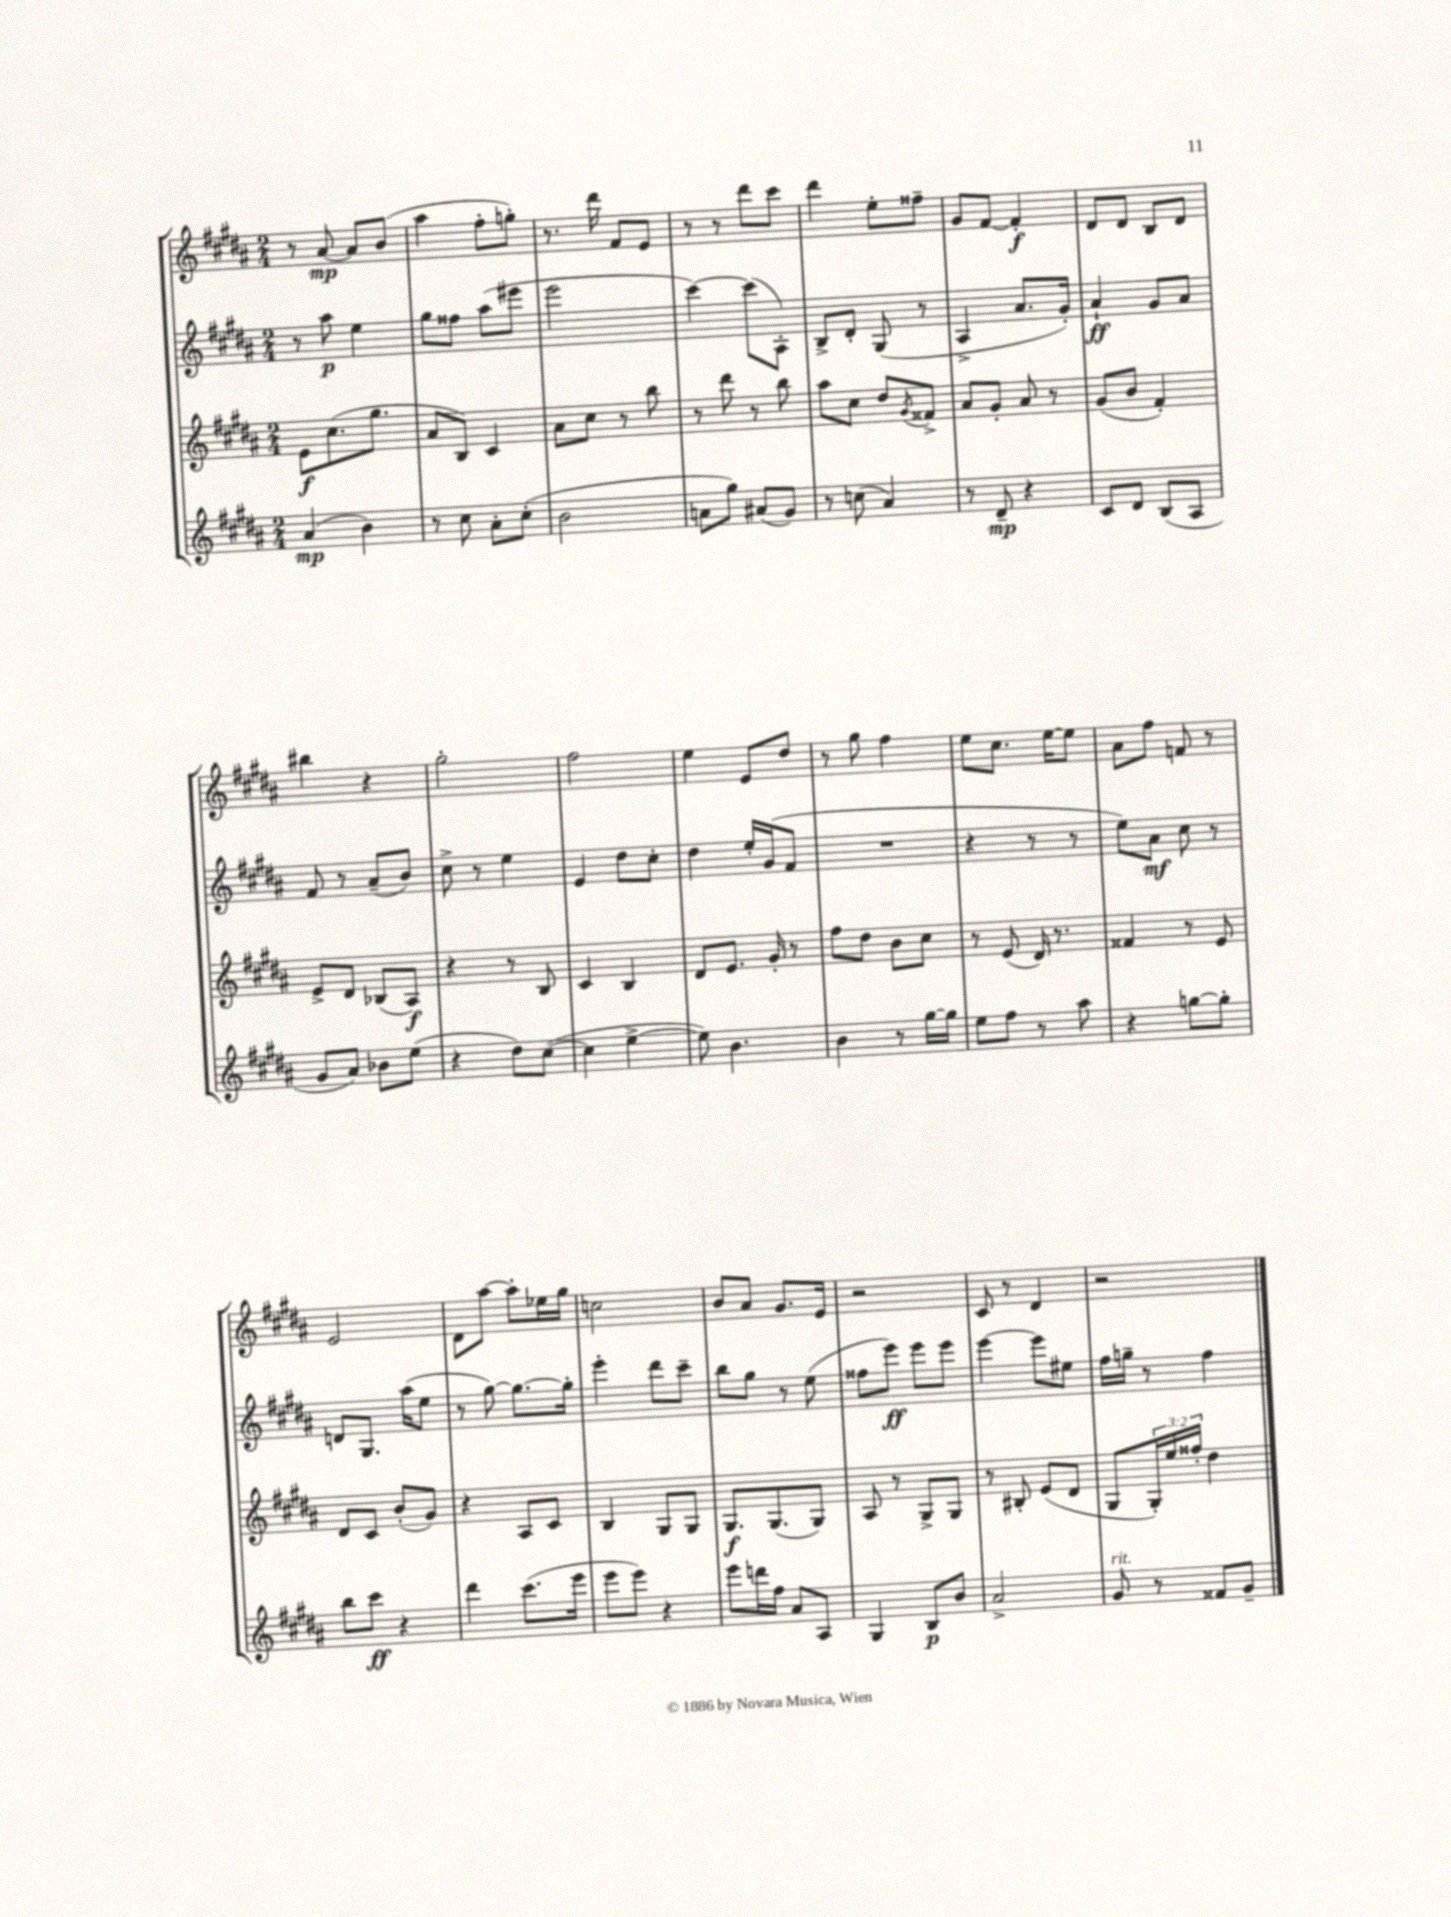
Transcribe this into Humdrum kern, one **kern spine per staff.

**kern	**dynam	**kern	**dynam	**kern	**dynam	**kern	**dynam
*part4	*part4	*part3	*part3	*part2	*part2	*part1	*part1
*staff4	*staff4	*staff3	*staff3	*staff2	*staff2	*staff1	*staff1
*clefG2	*	*clefG2	*	*clefG2	*	*clefG2	*
*k[f#c#g#d#a#]	*	*k[f#c#g#d#a#]	*	*k[f#c#g#d#a#]	*	*k[f#c#g#d#a#]	*
*M2/4	*	*M2/4	*	*M2/4	*	*M2/4	*
=1	=1	=1	=1	=1	=1	=1	=1
(4a#/	mp	8e\L	f	8r	.	8r	.
.	.	(8.cc#\	.	8aa#\	p	[8a#/	mp
4b\)	.	.	.	4ee\	.	8a#/L]	.
.	.	8.gg#\J	.	.	.	.	.
.	.	.	.	.	.	(8b/J	.
=2	=2	=2	=2	=2	=2	=2	=2
8r	.	8a#/L	.	8gg#\L	.	4aa#\	.
8cc#\	.	8B/J)	.	8ff##X\J	.	.	.
8a#'\L	.	4c#/	.	(8aa#\L	.	8ff#'\L	.
(8cc#'\J	.	.	.	8eee#X\J	.	8ggn'\J)	.
=3	=3	=3	=3	=3	=3	=3	=3
2b\	.	8a#\L	.	2eee\	.	8.r	.
.	.	8cc#\J	.	.	.	.	.
.	.	.	.	.	.	16ddd#\	.
.	.	8r	.	.	.	8f#/L	.
.	.	8bb\	.	.	.	8e/J	.
=4	=4	=4	=4	=4	=4	=4	=4
8an\L	.	8r	.	[4ccc#\)	.	8r	.
8gg#\J)	.	8ddd#\	.	.	.	8r	.
(8a#X/L	.	8r	.	(8ccc#\L]	.	8ddd#\L	.
8g#/J)	.	8bb\	.	8A#'\J)	.	8ccc#\J	.
=5	=5	=5	=5	=5	=5	=5	=5
8r	.	8aa#\L	.	8B^/L	.	4ddd#\	.
(8ccn\	.	8cc#\J	.	8d#'/J	.	.	.
4a#/)	.	8dd#/L	.	(8G#/	.	8ee'\L	.
.	.	8qg#/	.	.	.	.	.
.	.	8f##X^/J	.	8r	.	8ff##X~\J	.
=6	=6	=6	=6	=6	=6	=6	=6
8r	.	8a#/L	.	4A#^/	.	8g#/L	.
8d#~/	mp	8g#'/J	.	.	.	[8f#/J	.
4r	.	8a#/	.	8.a#/L	.	4f#'/]	f
.	.	8r	.	.	.	.	.
.	.	.	.	16g#'/Jk)	.	.	.
=7	=7	=7	=7	=7	=7	=7	=7
8c#/L	.	(8g#/L	.	4a#`/	ff	8d#/L	.
8d#/J	.	8b/J	.	.	.	8d#/J	.
(8B/L	.	4f#'/)	.	8g#/L	.	8B/L	.
8A#/J	.	.	.	8a#/J	.	8d#/J	.
!!LO:LB:g=z
=8	=8	=8	=8	=8	=8	=8	=8
8g#/L	.	8e^/L	.	8f#/	.	4bb#X\	.
8a#/J)	.	8d#/J	.	8r	.	.	.
8b-X\L	.	(8B-X/L	.	(8a#~/L	.	4r	.
(8ee\J	.	8A#/J)	f	8b/J)	.	.	.
=9	=9	=9	=9	=9	=9	=9	=9
4r	.	4r	.	8cc#^\	.	2gg#'\	.
.	.	.	.	8r	.	.	.
8dd#\L)	.	8r	.	4ee\	.	.	.
([8cc#\J	.	8B/	.	.	.	.	.
=10	=10	=10	=10	=10	=10	=10	=10
4cc#\]	.	4c#/	.	4e/	.	2ff#\	.
[4ee^\	.	4B/	.	8dd#\L	.	.	.
.	.	.	.	8cc#'\J	.	.	.
=11	=11	=11	=11	=11	=11	=11	=11
8ee\])	.	8d#/L	.	4dd#\	.	4ee\	.
4.b\	.	8.e/J	.	.	.	.	.
.	.	.	.	16ee'/LL	.	8e/L	.
.	.	16g#'/	.	(16g#/J	.	.	.
.	.	8r	.	8f#/J	.	8dd#/J	.
=12	=12	=12	=12	=12	=12	=12	=12
4b\	.	8ff#\L	.	2r	.	8r	.
.	.	8dd#\J	.	.	.	8gg#\	.
8r	.	8b\L	.	.	.	4ff#\	.
[16gg#\LL	.	8cc#\J	.	.	.	.	.
16gg#\JJ]	.	.	.	.	.	.	.
=13	=13	=13	=13	=13	=13	=13	=13
8ee\L	.	8r	.	4r	.	8ee\L	.
8ff#\J	.	(8e/	.	.	.	8.cc#\J	.
8r	.	16d#/)	.	8r	.	.	.
.	.	8.r	.	.	.	[16ee\KL	.
8aa#\	.	.	.	8r	.	8ee\J]	.
=14	=14	=14	=14	=14	=14	=14	=14
4r	.	4f##X/	.	8ee\L)	.	8a#\L	.
.	.	.	.	8a#\J	mf	8ff#\J	.
[8ggn\L	.	8r	.	8cc#\	.	8fn/	.
8gg'\J]	.	8e/	.	8r	.	8r	.
!!LO:LB:g=z
=15	=15	=15	=15	=15	=15	=15	=15
8bb\L	.	8d#/L	.	8dn/L	.	2e/	.
8ccc#\J	ff	8c#/J	.	8.G#/J	.	.	.
4r	.	(8b'/L	.	.	.	.	.
.	.	.	.	(16aa#\KL	.	.	.
.	.	8g#/J)	.	8ee\J	.	.	.
=16	=16	=16	=16	=16	=16	=16	=16
4ddd#\	.	4r	.	8r	.	8d#\L	.
.	.	.	.	[8gg#\)	.	[8aa#\J	.
(8.ccc#\L	.	8A#/L	.	8.gg#\L_	.	8aa#'\L]	.
.	.	8c#/J	.	.	.	16ee-X\L	.
16eee\Jk	.	.	.	16gg#'\Jk]	.	16gg#\JJ	.
=17	=17	=17	=17	=17	=17	=17	=17
8eee\L	.	4B/	.	4eee'\	.	2ccn\	.
8eee\J)	.	.	.	.	.	.	.
4r	.	8G#/L	.	8ddd#\L	.	.	.
.	.	8G#/J	.	8ccc#~\J	.	.	.
=18	=18	=18	=18	=18	=18	=18	=18
8eee\L	.	8.G#/L	f	8bb\L	.	8b/L	.
16dddn\L	.	.	.	8gg#\J	.	8a#/J	.
16ff#\JJ	.	(8.G#/	.	.	.	.	.
8a#/L	.	.	.	8r	.	8.g#/L	.
8A#/J	.	8G#/J)	.	(8ee\	.	.	.
.	.	.	.	.	.	16e/Jk	.
=19	=19	=19	=19	=19	=19	=19	=19
4G#/	.	8A#/	.	8ff##X\L	.	2r	.
.	.	8r	.	8eee\J)	ff	.	.
8B/L	p	8G#^/L	.	8eee\L	.	.	.
8b/J	.	8G#/J	.	8eee\J	.	.	.
=20	=20	=20	=20	=20	=20	=20	=20
2a#^/	.	8r	.	[4eee\	.	8c#/	.
.	.	8B#X'/	.	.	.	8r	.
.	.	(8e/L	.	8eee\L]	.	4d#/	.
.	.	8d#/J	.	8ee#X\J	.	.	.
=21	=21	=21	=21	=21	=21	=21	=21
!LO:TX:a:i:t=rit.	!	!	!	!	!	!	!
8g#/	.	8G#/L	.	16ff#\LL	.	2r	.
.	.	.	.	16ggn~\JJ	.	.	.
8r	.	24G#'/L)	.	8r	.	.	.
.	.	24ee/	.	.	.	.	.
.	.	24ff##X'/JJ	.	.	.	.	.
8f##X/L	.	4dd#\	.	4ff#\	.	.	.
8g#~/J	.	.	.	.	.	.	.
==	==	==	==	==	==	==	==
*-	*-	*-	*-	*-	*-	*-	*-
